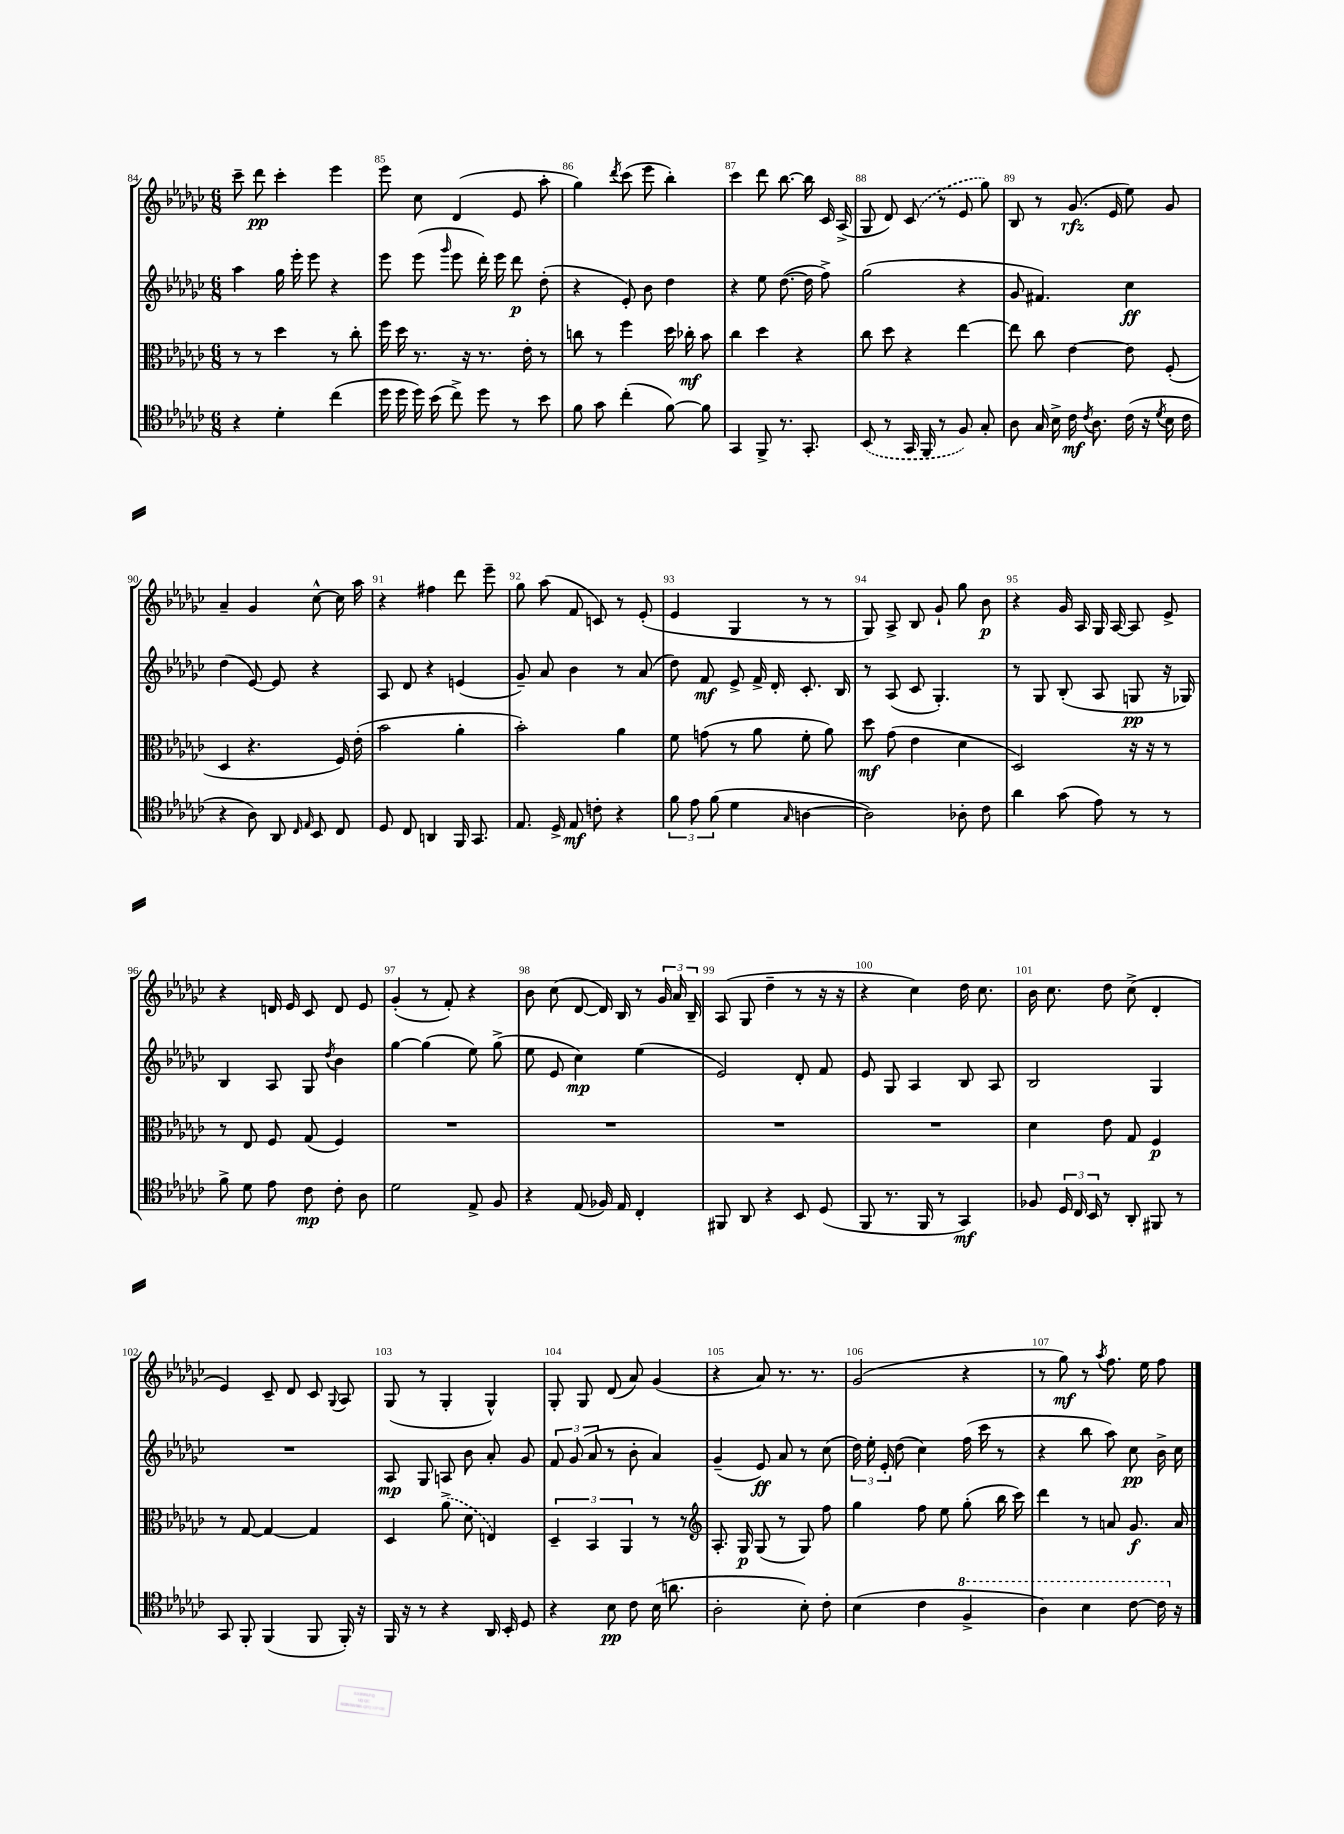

**kern	**dynam	**kern	**dynam	**kern	**dynam	**kern	**dynam
*part4	*part4	*part3	*part3	*part2	*part2	*part1	*part1
*staff4	*staff4	*staff3	*staff3	*staff2	*staff2	*staff1	*staff1
*clefC4	*	*clefC3	*	*clefG2	*	*clefG2	*
*k[b-e-a-d-g-c-]	*	*k[b-e-a-d-g-c-]	*	*k[b-e-a-d-g-c-]	*	*k[b-e-a-d-g-c-]	*
*M6/8	*	*M6/8	*	*M6/8	*	*M6/8	*
=84	=84	=84	=84	=84	=84	=84	=84
4r	.	8r	.	4aa-\	.	8ccc-~\	.
.	.	8r	.	.	.	8ddd-\	pp
4d-'\	.	4dd-\	.	16gg-\	.	4ccc-'\	.
.	.	.	.	16eee-'\	.	.	.
.	.	.	.	8eee-\	.	.	.
(4cc-\	.	8r	.	4r	.	4eee-\	.
.	.	8cc-'\	.	.	.	.	.
=85	=85	=85	=85	=85	=85	=85	=85
16dd-\	.	16ff\	.	8eee-\	.	8eee-\	.
16dd-\	.	16dd-\	.	.	.	.	.
16dd-\)	.	8.r	.	(8eee-\	.	8cc-\	.
(16b-\	.	.	.	.	.	.	.
.	.	.	.	16qqggg-/	.	.	.
8cc-^\)	.	.	.	8eee-\	.	(4d-/	.
.	.	16r	.	.	.	.	.
8dd-\	.	8.r	.	16ddd-'\)	.	.	.
.	.	.	.	16eee-\	.	.	.
8r	.	.	.	8ddd-\	p	8e-/	.
.	.	16e-'\	.	.	.	.	.
8b-\	.	8r	.	(8dd-'\	.	8aa-'\	.
=86	=86	=86	=86	=86	=86	=86	=86
8f\	.	8ccn\	.	4r	.	4gg-\)	.
8g-\	.	8r	.	.	.	.	.
.	.	.	.	.	.	8qddd-/	.
(4cc-'\	.	4ff\	.	8e-'/)	.	(8ccc-\	.
.	.	.	.	8b-\	.	8eee-\	.
[8f\)	.	16dd-\	.	4dd-\	.	4bb-'\)	.
.	.	16cc-X'\	mf	.	.	.	.
8f\]	.	8b-\	.	.	.	.	.
=87	=87	=87	=87	=87	=87	=87	=87
4GG-/	.	4cc-\	.	4r	.	4ccc-\	.
8FF^/	.	4dd-\	.	8ee-\	.	8ddd-\	.
8.r	.	.	.	([8.dd-\	.	[8.bb-\	.
.	.	4r	.	.	.	.	.
8.GG-'/	.	.	.	16dd-\]	.	16bb-\]	.
.	.	.	.	8ff^\)	.	16c-/	.
.	.	.	.	.	.	(16A-^/	.
=88	=88	=88	=88	=88	=88	=88	=88
(8BB-/	.	8cc-\	.	(2gg-\	.	8G-/	.
8r	.	8dd-\	.	.	.	8d-/)	.
16GG-/	.	4r	.	.	.	(8c-/	.
16FF/	.	.	.	.	.	.	.
8r	.	.	.	.	.	8r	.
8F/)	.	[4ee-\	.	4r	.	8e-/	.
8G-'/	.	.	.	.	.	8gg-\)	.
=89	=89	=89	=89	=89	=89	=89	=89
8A-\	.	8ee-\]	.	8g-/	.	8B-/	.
16G-/	.	8cc-\	.	4.f#X/)	.	8r	.
16B-^\	.	.	.	.	.	.	.
16c-\	mf	[4e-\	.	.	.	(8.g-/	rfz
8qc-/	.	.	.	.	.	.	.
8.A-\	.	.	.	.	.	.	.
.	.	.	.	.	.	16e-/	.
(16c-\	.	8e-\]	.	4cc-\	ff	8ee-\)	.
16r	.	.	.	.	.	.	.
8qd-/	.	.	.	.	.	.	.
16B-\	.	(8F'/	.	.	.	8g-/	.
16c-\	.	.	.	.	.	.	.
!!LO:LB:g=z
=90	=90	=90	=90	=90	=90	=90	=90
4r	.	4D-/	.	(4dd-\	.	4a-~/	.
8A-\)	.	4.r	.	[8e-/)	.	4g-/	.
8AA-/	.	.	.	8e-/]	.	.	.
16qqC-/	.	.	.	.	.	.	.
16qqE-/	.	.	.	.	.	.	.
8BB-/	.	.	.	4r	.	[8cc-^^\	.
8C-/	.	16F/)	.	.	.	16cc-\]	.
.	.	(16e-'\	.	.	.	16aa-\	.
=91	=91	=91	=91	=91	=91	=91	=91
8D-/	.	2b-\	.	8A-/	.	4r	.
8C-/	.	.	.	8d-/	.	.	.
4AAn/	.	.	.	4r	.	4ff#X\	.
16FF/	.	4a-'\	.	(4en/	.	8ddd-\	.
8.GG-/	.	.	.	.	.	.	.
.	.	.	.	.	.	8eee-~\	.
=92	=92	=92	=92	=92	=92	=92	=92
8.E-/	.	2b-'\)	.	8g-~/)	.	8gg-\	.
.	.	.	.	8a-/	.	(8aa-\	.
16D-^/	.	.	.	.	.	.	.
8E-/	mf	.	.	4b-\	.	8f/	.
8cn'\	.	.	.	.	.	8cn/)	.
4r	.	4a-\	.	8r	.	8r	.
.	.	.	.	(8a-/	.	(8e-'/	.
=93	=93	=93	=93	=93	=93	=93	=93
12f\	.	8f\	.	8dd-\)	.	4e-/	.
12e-\	.	.	.	.	.	.	.
.	.	(8gn\	.	8f/	mf	.	.
(12f\	.	.	.	.	.	.	.
4d-\	.	8r	.	8e-^/	.	4G-/	.
.	.	8a-\	.	16f^/	.	.	.
.	.	.	.	16d-'/	.	.	.
16qqG-/	.	.	.	.	.	.	.
[4An\	.	8f'\	.	8.c-'/	.	8r	.
.	.	8a-\)	.	.	.	8r	.
.	.	.	.	16B-/	.	.	.
=94	=94	=94	=94	=94	=94	=94	=94
2A\])	.	8dd-\	mf	8r	.	8G-/)	.
.	.	(8g-\	.	(8A-/	.	8A-^/	.
.	.	4e-\	.	8c-/	.	8B-/	.
.	.	.	.	4.G-'/)	.	8g-`/	.
8A-X'\	.	4d-\	.	.	.	8gg-\	.
8c-\	.	.	.	.	.	8b-\	p
=95	=95	=95	=95	=95	=95	=95	=95
4a-\	.	2D-/)	.	8r	.	4r	.
.	.	.	.	8G-/	.	.	.
(8g-\	.	.	.	(8B-'/	.	16g-/	.
.	.	.	.	.	.	16A-/	.
8e-\)	.	.	.	8A-/	.	16G-/	.
.	.	.	.	.	.	[16A-/	.
8r	.	16r	.	8Gn/	pp	8A-/]	.
.	.	16r	.	.	.	.	.
8r	.	8r	.	16r	.	8e-^/	.
.	.	.	.	16G-X/)	.	.	.
!!LO:LB:g=z
=96	=96	=96	=96	=96	=96	=96	=96
8f^\	.	8r	.	4B-/	.	4r	.
8d-\	.	8E-/	.	.	.	.	.
8e-\	.	8F/	.	8A-/	.	16dn/	.
.	.	.	.	.	.	16e-/	.
8c-\	mp	(8G-/	.	8G-/	.	8c-/	.
.	.	.	.	8qdd-/	.	.	.
8c-'\	.	4F/)	.	4b-\	.	8d/	.
8A-\	.	.	.	.	.	8e-/	.
=97	=97	=97	=97	=97	=97	=97	=97
2d-\	.	2.r	.	[4gg-\	.	(4g-'/	.
.	.	.	.	(4gg-\]	.	8r	.
.	.	.	.	.	.	8f'/)	.
8E-^/	.	.	.	8ee-\)	.	4r	.
8F/	.	.	.	(8gg-^\	.	.	.
=98	=98	=98	=98	=98	=98	=98	=98
4r	.	2.r	.	8ee-\	.	8b-\	.
.	.	.	.	8e-/	.	(8cc-\	.
(8E-/	.	.	.	4cc-\)	mp	[8d-/	.
16F-X/)	.	.	.	.	.	16d-/])	.
16E-/	.	.	.	.	.	16B-/	.
4C-'/	.	.	.	(4ee-\	.	8r	.
.	.	.	.	.	.	24g-/	.
.	.	.	.	.	.	24a-/	.
.	.	.	.	.	.	24B-~/	.
=99	=99	=99	=99	=99	=99	=99	=99
8FF#X/	.	2.r	.	2e-/)	.	(8A-/	.
8AA-/	.	.	.	.	.	8G-/	.
4r	.	.	.	.	.	4dd-~\	.
8BB-/	.	.	.	8d-'/	.	8r	.
(8D-/	.	.	.	8f/	.	16r	.
.	.	.	.	.	.	16r	.
=100	=100	=100	=100	=100	=100	=100	=100
8FF/	.	2.r	.	8e-/	.	4r	.
8.r	.	.	.	8G-/	.	.	.
.	.	.	.	4A-/	.	4cc-\)	.
16FF/	.	.	.	.	.	.	.
8r	.	.	.	.	.	.	.
4GG-/)	mf	.	.	8B-/	.	16dd-\	.
.	.	.	.	.	.	8.cc-\	.
.	.	.	.	8A-/	.	.	.
=101	=101	=101	=101	=101	=101	=101	=101
8F-X/	.	4d-\	.	2B-/	.	16b-\	.
.	.	.	.	.	.	8.cc-\	.
24D-/	.	.	.	.	.	.	.
24C-/	.	.	.	.	.	.	.
24BB-/	.	.	.	.	.	.	.
8r	.	8e-\	.	.	.	8dd-\	.
8AA-'/	.	8G-/	.	.	.	(8cc-^\	.
8FF#X/	.	4F/	p	4G-/	.	4d-'/	.
8r	.	.	.	.	.	.	.
!!LO:LB:g=z
=102	=102	=102	=102	=102	=102	=102	=102
8GG-/	.	8r	.	2.r	.	4e-/)	.
8FF'/	.	[8G-/	.	.	.	.	.
(4FF/	.	4G-/_	.	.	.	8c-~/	.
.	.	.	.	.	.	8d-/	.
8FF/	.	4G-/]	.	.	.	8c-/	.
.	.	.	.	.	.	8qqG-/	.
16FF'/)	.	.	.	.	.	8A-/	.
16r	.	.	.	.	.	.	.
=103	=103	=103	=103	=103	=103	=103	=103
16FF/	.	4D-/	.	8A-/	mp	(8G-/	.
16r	.	.	.	.	.	.	.
8r	.	.	.	8G-/	.	8r	.
4r	.	(8a-^\	.	8An/	.	4G-'/	.
.	.	8d-\	.	8b-\	.	.	.
16AA-/	.	4En/)	.	8a-'/	.	4G-^^/)	.
16BB-'/	.	.	.	.	.	.	.
8D-/	.	.	.	8g-/	.	.	.
=104	=104	=104	=104	=104	=104	=104	=104
4r	.	6D-~/	.	12f/	.	8G-'/	.
.	.	.	.	(12g-/	.	.	.
.	.	.	.	.	.	8G-/	.
.	.	6BB-/	.	12a-/	.	.	.
8B-\	pp	.	.	8r	.	(8d-/	.
.	.	6AA-/	.	.	.	.	.
8c-\	.	.	.	8b-'\	.	8a-/)	.
(16B-\	.	8r	.	4a-/)	.	(4g-/	.
8.an\	.	.	.	.	.	.	.
.	.	8r	.	.	.	.	.
=105	=105	=105	=105	=105	=105	=105	=105
*	*	*clefG2	*	*	*	*	*
2A-'\	.	8.A-'/	.	(4g-~/	.	4r	.
.	.	16G-/	p	.	.	.	.
.	.	(8G-/	.	8e-/)	ff	8a-/)	.
.	.	8r	.	8a-/	.	8.r	.
8B-'\)	.	8G-/)	.	8r	.	.	.
.	.	.	.	.	.	8.r	.
8c-'\	.	8ff\	.	(8cc-\	.	.	.
=106	=106	=106	=106	=106	=106	=106	=106
(4B-\	.	4gg-\	.	24dd-\)	.	(2g-/	.
.	.	.	.	24ee-'\	.	.	.
.	.	.	.	24e-'/	.	.	.
.	.	.	.	(8dd-\	.	.	.
4c-\	.	8ff\	.	4cc-\)	.	.	.
.	.	8ee-\	.	.	.	.	.
*8va	*	*	*	*	*	*	*
4f^/	.	(8gg-'\	.	(16ff\	.	4r	.
.	.	.	.	16ccc-\	.	.	.
.	.	16bb-\	.	8r	.	.	.
.	.	16ccc-\)	.	.	.	.	.
=107	=107	=107	=107	=107	=107	=107	=107
4a-\)	.	4ddd-\	.	4r	.	8r	.
.	.	.	.	.	.	8gg-\)	mf
4b-\	.	8r	.	8bb-\	.	8r	.
.	.	.	.	.	.	8qaa-/	.
.	.	8an/	.	8aa-\)	.	8.ff\	.
[8cc-\	.	8.g-/	f	8cc-\	pp	.	.
.	.	.	.	.	.	16ee-\	.
16cc-\]	.	.	.	16b-^\	.	8ff\	.
*X8va	*	*	*	*	*	*	*
16r	.	16a/	.	16cc-\	.	.	.
==	==	==	==	==	==	==	==
*-	*-	*-	*-	*-	*-	*-	*-
